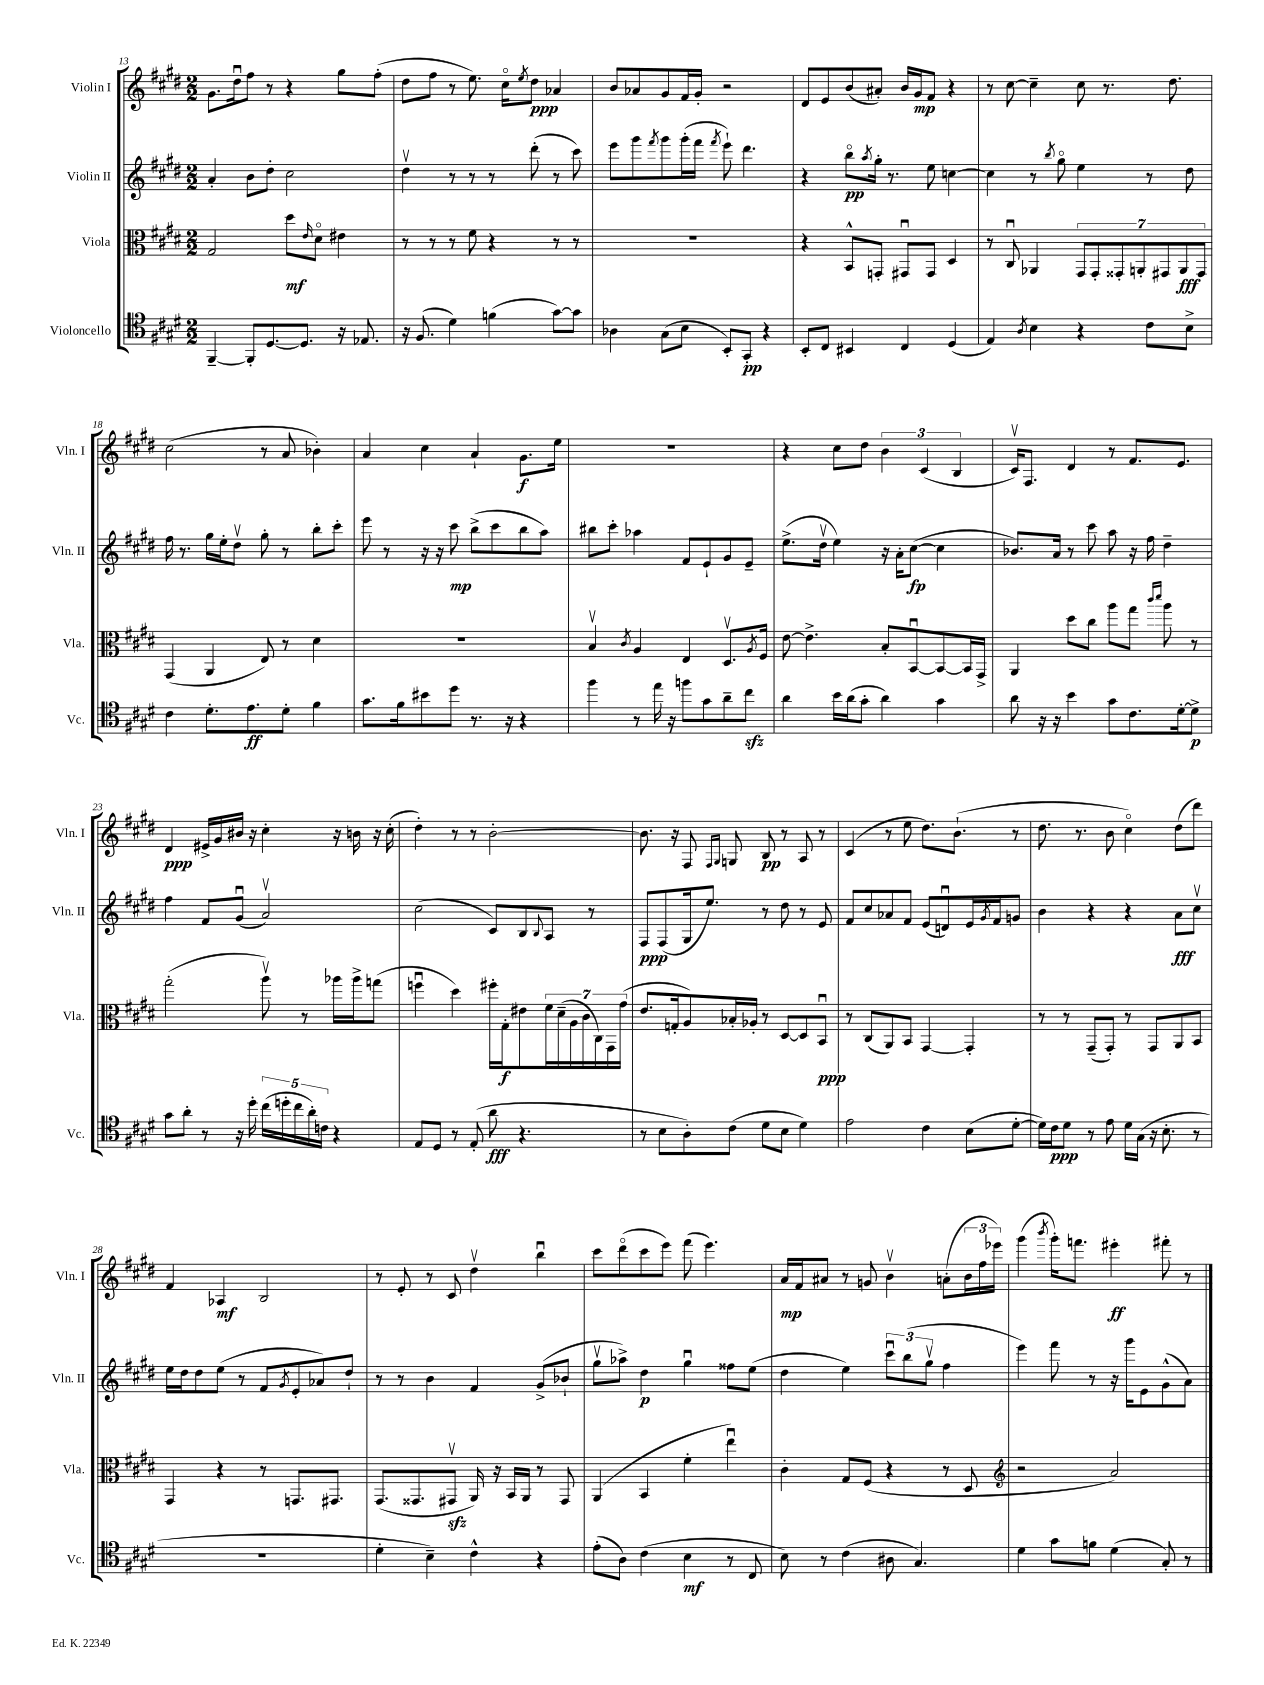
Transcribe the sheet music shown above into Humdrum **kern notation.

**kern	**dynam	**kern	**dynam	**kern	**dynam	**kern	**dynam
*part4	*part4	*part3	*part3	*part2	*part2	*part1	*part1
*staff4	*staff4	*staff3	*staff3	*staff2	*staff2	*staff1	*staff1
*I"Violoncello	*	*I"Viola	*	*I"Violin II	*	*I"Violin I	*
*I'Vc.	*	*I'Vla.	*	*I'Vln. II	*	*I'Vln. I	*
*clefC4	*	*clefC3	*	*clefG2	*	*clefG2	*
*k[f#c#g#d#]	*	*k[f#c#g#d#]	*	*k[f#c#g#d#]	*	*k[f#c#g#d#]	*
*M2/2	*	*M2/2	*	*M2/2	*	*M2/2	*
=13	=13	=13	=13	=13	=13	=13	=13
[4FF#~/	.	2G#/	.	4a'/	.	8.g#\L	.
.	.	.	.	.	.	16dd#u\k	.
8FF#'/L]	.	.	.	8b\L	.	8ff#\J	.
[8.D#/	.	.	.	8dd#'\J	.	8r	.
.	.	8dd#\L	mf	2cc#\	.	4r	.
8.D#/J]	.	.	.	.	.	.	.
.	.	16qqe/	.	.	.	.	.
.	.	8d#\J	.	.	.	.	.
16r	.	4e#X\	.	.	.	8gg#\L	.
8.E-X/	.	.	.	.	.	.	.
.	.	.	.	.	.	(8ff#'\J	.
=14	=14	=14	=14	=14	=14	=14	=14
16r	.	8r	.	4dd#v\	.	8dd#\L	.
(8.F#/	.	.	.	.	.	.	.
.	.	8r	.	.	.	8ff#\J	.
4d#\)	.	8r	.	8r	.	8r	.
.	.	8f#\	.	8r	.	8.ee\)	.
(4fn\	.	4r	.	8r	.	.	.
.	.	.	.	.	.	16cc#\KL	.
.	.	.	.	.	.	8qee/	.
.	.	.	.	(8ddd#'\	.	8dd#\J	ppp
[8g#\L)	.	8r	.	8r	.	4a-X/	.
8g#\J]	.	8r	.	8ccc#\)	.	.	.
=15	=15	=15	=15	=15	=15	=15	=15
4A-X\	.	1r	.	8eee\L	.	8b/L	.
.	.	.	.	8ggg#\	.	8a-X/	.
.	.	.	.	8qfff#/	.	.	.
(8G#\L	.	.	.	8ggg#\	.	8g#/	.
8B\J	.	.	.	(16ggg#'\L	.	16f#/L	.
.	.	.	.	16fff#\JJ	.	16g#'/JJ	.
.	.	.	.	8qfff#/	.	.	.
8BB'/L)	.	.	.	8eee`\)	.	2r	.
8GG#'/J	pp	.	.	4.ddd#\	.	.	.
4r	.	.	.	.	.	.	.
=16	=16	=16	=16	=16	=16	=16	=16
8BB'/L	.	4r	.	4r	.	8d#/L	.
8C#/J	.	.	.	.	.	8e/	.
4BB#X/	.	8BB^^/L	.	8bb\L	pp	(8b/	.
.	.	.	.	8qaa/	.	.	.
.	.	8GGn'/J	.	16gg#'\Jk	.	8a#X'/J)	.
.	.	.	.	8.r	.	.	.
4C#/	.	8GG#Xu/L	.	.	.	16b/LL	.
.	.	.	.	.	.	16g#/J	mp
.	.	8GG#/J	.	8ee\	.	8f#/J	.
(4D#/	.	4D#/	.	[4ccn\	.	4r	.
=17	=17	=17	=17	=17	=17	=17	=17
4E/)	.	8r	.	4cc\]	.	8r	.
.	.	8C#u/	.	.	.	[8cc#\	.
8qA/	.	.	.	.	.	.	.
4B\	.	4AA-X/	.	8r	.	4cc#~\]	.
.	.	.	.	8qbb/	.	.	.
.	.	.	.	8gg#\	.	.	.
4r	.	14GG#/L	.	4ee\	.	8cc#\	.
.	.	14GG#'/	.	.	.	.	.
.	.	.	.	.	.	8.r	.
.	.	14GG##X'/	.	.	.	.	.
.	.	14AAn'/	.	.	.	.	.
8c#\L	.	.	.	8r	.	.	.
.	.	14GG#X/	.	.	.	.	.
.	.	.	.	.	.	8.dd#\	.
.	.	14AA/	fff	.	.	.	.
8B^\J	.	.	.	8dd#\	.	.	.
.	.	14GG#/J	.	.	.	.	.
!!LO:LB:g=z
=18	=18	=18	=18	=18	=18	=18	=18
4c#\	.	(4GG#/	.	16ff#\	.	(2cc#\	.
.	.	.	.	8.r	.	.	.
8.d#'\L	.	4AA/	.	16gg#\LL	.	.	.
.	.	.	.	16ee'\J	.	.	.
.	.	.	.	8dd#v\J	.	.	.
8.e\	ff	.	.	.	.	.	.
.	.	8E/)	.	8gg#'\	.	8r	.
8d#'\J	.	8r	.	8r	.	8a/	.
4f#\	.	4d#\	.	8bb'\L	.	4b-X'\)	.
.	.	.	.	8ccc#'\J	.	.	.
=19	=19	=19	=19	=19	=19	=19	=19
8.g#\L	.	1r	.	8eee\	.	4a/	.
.	.	.	.	8r	.	.	.
16f#\k	.	.	.	.	.	.	.
8b#X\	.	.	.	16r	.	4cc#\	.
.	.	.	.	16r	.	.	.
8dd#\J	.	.	.	8ccc#\	mp	.	.
8.r	.	.	.	(8bb^\L	.	4a`/	.
.	.	.	.	8ccc#\	.	.	.
16r	.	.	.	.	.	.	.
4r	.	.	.	8bb\	.	8.g#\L	f
.	.	.	.	8aa\J)	.	.	.
.	.	.	.	.	.	16ee\Jk	.
=20	=20	=20	=20	=20	=20	=20	=20
4ff#\	.	4Bv/	.	8bb#X\L	.	1r	.
.	.	.	.	8ccc#'\J	.	.	.
.	.	8qc#/	.	.	.	.	.
8r	.	4A/	.	4aa-X\	.	.	.
16ee\	.	.	.	.	.	.	.
16r	.	.	.	.	.	.	.
8ffn\L	.	4E/	.	8f#/L	.	.	.
8g#\	.	.	.	8e`/	.	.	.
8a~\	.	8.D#v/L	.	8g#/	.	.	.
8cc#zz\J	.	.	.	8e~/J	.	.	.
.	.	8qA/	.	.	.	.	.
.	.	16F#/Jk	.	.	.	.	.
=21	=21	=21	=21	=21	=21	=21	=21
4a\	.	[8e\	.	(8.ee^\L	.	4r	.
.	.	4.e^\]	.	.	.	.	.
.	.	.	.	16dd#v\Jk	.	.	.
16b\LL	.	.	.	4ee\)	.	8cc#\L	.
(16a\J	.	.	.	.	.	.	.
8g#'\J	.	.	.	.	.	8dd#\J	.
4a\)	.	8B'/L	.	16r	.	6b\	.
.	.	.	.	16a'\KL	.	.	.
.	.	[8BBu/	.	([8cc#\J	fp	.	.
.	.	.	.	.	.	(6c#/	.
4g#\	.	8BB/_	.	4cc#\]	.	.	.
.	.	.	.	.	.	6B/	.
.	.	16BB/L]	.	.	.	.	.
.	.	16GG#^/JJ	.	.	.	.	.
=22	=22	=22	=22	=22	=22	=22	=22
8a\	.	4AA/	.	8.b-X/L)	.	16c#v/KL)	.
.	.	.	.	.	.	8.F#/J	.
16r	.	.	.	.	.	.	.
16r	.	.	.	16a/Jk	.	.	.
4b\	.	8dd#\L	.	8r	.	4d#/	.
.	.	8cc#\J	.	8ccc#\	.	.	.
8g#\L	.	8aa\L	.	8aa\	.	8r	.
8.c#\	.	8gg#\J	.	16r	.	8.f#/L	.
.	.	.	.	16ff#\	.	.	.
.	.	16qqccc#/LL	.	.	.	.	.
.	.	16qqddd#/JJ	.	.	.	.	.
.	.	8aa\	.	4dd#~\	.	.	.
[16d#'\k	.	.	.	.	.	8.e/J	.
8d#^\J]	p	8r	.	.	.	.	.
!!LO:LB:g=z
=23	=23	=23	=23	=23	=23	=23	=23
8g#\L	.	(2gg#'\	.	4ff#\	.	4d#/	ppp
8a'\J	.	.	.	.	.	.	.
8r	.	.	.	8f#/L	.	16e#X^/LL	.
.	.	.	.	.	.	16g#/	.
16r	.	.	.	(8g#u/J	.	16b#X/JJ	.
16dd#'\	.	.	.	.	.	16r	.
(20cc#\LL	.	8aav\)	.	2av/)	.	4cc#'\	.
20ddn'\	.	.	.	.	.	.	.
20cc#\	.	.	.	.	.	.	.
.	.	8r	.	.	.	.	.
20a'\)	.	.	.	.	.	.	.
20cn\JJ	.	.	.	.	.	.	.
4r	.	16aa-X\LL	.	.	.	16r	.
.	.	16aa-^\J	.	.	.	16bn\	.
.	.	(8ggn\J	.	.	.	16r	.
.	.	.	.	.	.	(16cc#'\	.
=24	=24	=24	=24	=24	=24	=24	=24
8E/L	.	4ffnu\	.	(2cc#\	.	4dd#'\)	.
8D#/J	.	.	.	.	.	.	.
8r	.	4dd#\)	.	.	.	8r	.
(8E'/	.	.	.	.	.	8r	.
8a\	fff	16ff#X'\LL	.	8c#/L)	.	[2b'\	.
.	.	16G#'\J	f	.	.	.	.
4.r	.	8e#X\	.	8B/	.	.	.
.	.	.	.	8qqB/	.	.	.
.	.	28f#\L	.	8A/J	.	.	.
.	.	(28d#~\	.	.	.	.	.
.	.	28A\	.	.	.	.	.
.	.	28c#\	.	.	.	.	.
.	.	.	.	8r	.	.	.
.	.	28C#\)	.	.	.	.	.
.	.	28GG#\	.	.	.	.	.
.	.	(28g#\JJ	.	.	.	.	.
=25	=25	=25	=25	=25	=25	=25	=25
8r	.	8.e/L	.	8F#/L	ppp	8.b\]	.
8B\L	.	.	.	(8F#/	.	.	.
.	.	16Gn'/k	.	.	.	16r	.
8A'\)	.	8A/)	.	16G#/k	.	8F#/	.
.	.	.	.	8.ee/J)	.	.	.
.	.	.	.	.	.	16qqF#/LL	.
.	.	.	.	.	.	16qqG#/JJ	.
(8c#\J	.	16B-X'/L	.	.	.	8Gn/	.
.	.	16A-X'/JJ	.	.	.	.	.
8d#\L	.	8r	.	8r	.	8B/	pp
8B\J	.	[8D#/L	.	8dd#\	.	8r	.
4d#\)	.	8D#/]	.	8r	.	8A/	.
.	.	8BBu/J	ppp	8e/	.	8r	.
=26	=26	=26	=26	=26	=26	=26	=26
2e\	.	8r	.	8f#/L	.	(4c#/	.
.	.	(8C#/L	.	8cc#/	.	.	.
.	.	8AA/)	.	8a-X/	.	8r	.
.	.	8BB/J	.	8f#/J	.	8ee\	.
4c#\	.	[4GG#/	.	(8e/L	.	8.dd#\L)	.
.	.	.	.	8dnu/)	.	.	.
.	.	.	.	.	.	(8.b`\J	.
(8B\L	.	4GG#'/]	.	16e/L	.	.	.
.	.	.	.	8qg#/	.	.	.
.	.	.	.	16f#/J	.	.	.
[8d#'\J	.	.	.	8gn/J	.	8r	.
=27	=27	=27	=27	=27	=27	=27	=27
16d#\LL])	.	8r	.	4b\	.	8.dd#\	.
16c#\J	ppp	.	.	.	.	.	.
8d#\J	.	8r	.	.	.	.	.
.	.	.	.	.	.	8.r	.
8r	.	(8GG#~/L	.	4r	.	.	.
8e\	.	8GG#'/J)	.	.	.	8b\	.
16d#\LL	.	8r	.	4r	.	4cc#\)	.
(16G#\JJ	.	.	.	.	.	.	.
16r	.	8GG#/L	.	.	.	.	.
8.B'\	.	.	.	.	.	.	.
.	.	8AA/	.	8a\L	fff	(8dd#\L	.
8r	.	8BB/J	.	8cc#v\J	.	8ddd#\J)	.
!!LO:LB:g=z
=28	=28	=28	=28	=28	=28	=28	=28
1r	.	4GG#/	.	16ee\LL	.	4f#/	.
.	.	.	.	16dd#\J	.	.	.
.	.	.	.	8dd#\	.	.	.
.	.	4r	.	(8ee\J	.	4A-X/	mf
.	.	.	.	8r	.	.	.
.	.	8r	.	8f#/L	.	2B/	.
.	.	.	.	8qg#/	.	.	.
.	.	8.GGn/L	.	8e'/	.	.	.
.	.	.	.	8a-X/)	.	.	.
.	.	8.GG#X/J	.	.	.	.	.
.	.	.	.	8dd#`/J	.	.	.
=29	=29	=29	=29	=29	=29	=29	=29
4d#'\	.	(8.GG#/L	.	8r	.	8r	.
.	.	.	.	8r	.	8e'/	.
.	.	8.GG##X/	.	.	.	.	.
4B~\)	.	.	.	4b\	.	8r	.
.	.	8GG#Xzzv/J	.	.	.	8c#/	.
4c#^^\	.	16AA/)	.	4f#/	.	4dd#v\	.
.	.	16r	.	.	.	.	.
.	.	16BB/LL	.	.	.	.	.
.	.	16AA/JJ	.	.	.	.	.
4r	.	8r	.	(8g#^/L	.	4bbu\	.
.	.	8GG#/	.	8b-X`/J	.	.	.
=30	=30	=30	=30	=30	=30	=30	=30
(8e'\L	.	(4AA/	.	8gg#v\L	.	8ccc#\L	.
8A\J)	.	.	.	8aa-X^\J)	.	(8ddd#\	.
(4c#\	.	4BB/	.	4dd#\	p	8ccc#\	.
.	.	.	.	.	.	8eee\J)	.
4B\	mf	4f#'\	.	4gg#u\	.	(8fff#\	.
.	.	.	.	.	.	4.eee\)	.
8r	.	4eeu\)	.	8ff##X\L	.	.	.
8C#/	.	.	.	(8ee\J	.	.	.
=31	=31	=31	=31	=31	=31	=31	=31
8B\)	.	4c#'\	.	4dd#\	.	16a/LL	mp
.	.	.	.	.	.	16f#/J	.
8r	.	.	.	.	.	8a#X/J	.
(4c#\	.	8G#/L	.	4ee\)	.	8r	.
.	.	(8F#/J	.	.	.	8gn/	.
8A#X\	.	4r	.	12ccc#u\L	.	4bv\	.
.	.	.	.	(12bb\	.	.	.
4.G#/)	.	.	.	.	.	.	.
.	.	.	.	12gg#v\J	.	.	.
.	.	8r	.	4ff#\	.	(8an'\L	.
.	.	8D#/	.	.	.	24b\L	.
.	.	.	.	.	.	24ff#\	.
.	.	.	.	.	.	24eee-X\JJ)	.
=32	=32	=32	=32	=32	=32	=32	=32
*	*	*clefG2	*	*	*	*	*
4d#\	.	2r	.	4eee\)	.	(4ggg#\	.
.	.	.	.	.	.	8qbbb/	.
8g#\L	.	.	.	8fff#\	.	16ggg#'\KL)	.
.	.	.	.	.	.	8.fffn\J	.
8fn\J	.	.	.	8r	.	.	.
(4d#\	.	2a/)	.	16r	.	4eee#X'\	ff
.	.	.	.	16ggg#\KL	.	.	.
.	.	.	.	8e\	.	.	.
8G#'/)	.	.	.	(8g#^^\	.	8fff#X'\	.
8r	.	.	.	8a\J)	.	8r	.
==	==	==	==	==	==	==	==
*-	*-	*-	*-	*-	*-	*-	*-
